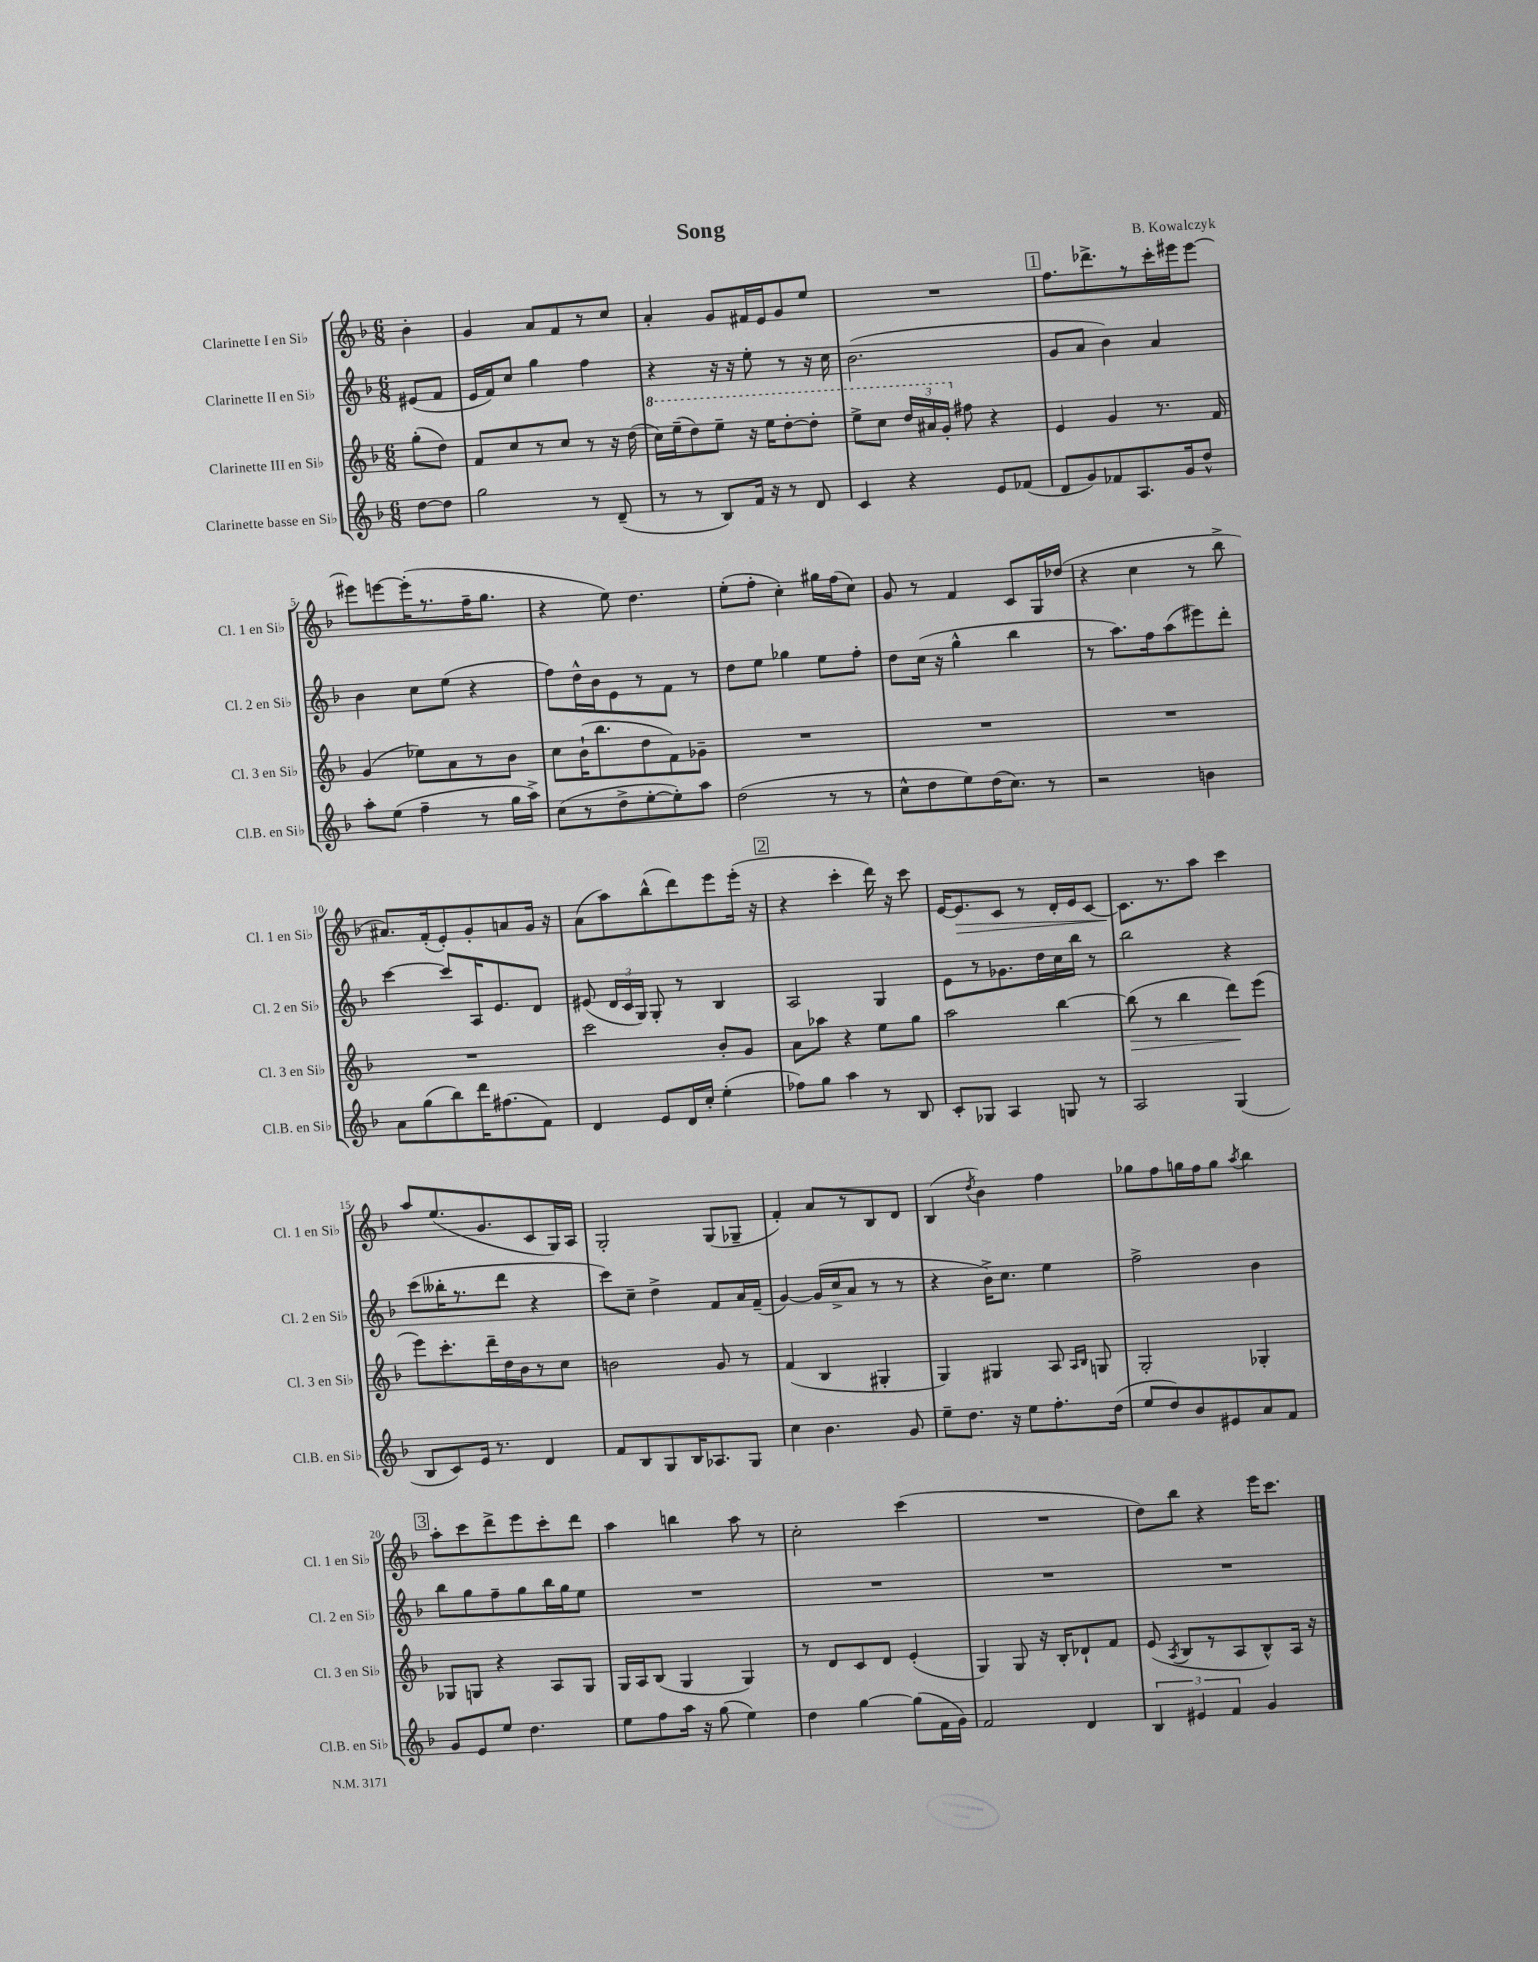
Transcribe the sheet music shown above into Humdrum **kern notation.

**kern	**kern	**kern	**kern
*staff4	*staff3	*staff2	*staff1
*clefG2	*clefG2	*clefG2	*clefG2
*k[b-]	*k[b-]	*k[b-]	*k[b-]
*M6/8	*M6/8	*M6/8	*M6/8
[8dd	(8gg'	(8e#	4b-'
8dd]	8dd)	8f	.
=	=	=	=
2gg	8f	16e	4g
.	.	16f)	.
.	8cc	8cc	.
.	8r	4gg	8a
.	8cc	.	8f
8r	8r	4ff	8r
(8d~	16r	.	8cc
.	(16dd	.	.
=	=	=	=
8r	16ccc)	4r	4a'
.	(16eee~	.	.
8r	8ddd)	.	.
8B-)	8eee~	16r	8g
.	.	16r	.
16f	16r	8ee'	16f#
16r	16eee	.	16e
8r	[8ddd'	8r	8g
8d	8ddd']	16r	8ee
.	.	16cc	.
=	=	=	=
4c	8eee^	(2.b-	2.r
.	8ccc	.	.
4r	24ddd	.	.
.	24aa#	.	.
.	24gg'	.	.
.	8ff#	.	.
8e	4r	.	.
(8f-	.	.	.
=	=	=	=
8d	4e	8g	8.ff
8g)	.	8a	.
.	.	.	8.ddd-^
8f-	4g	4b-)	.
8.A	.	.	8r
.	8.r	4a	16ccc'
16g	.	.	16eee#
8dd^^	.	.	[8eee#
.	16f	.	.
=	=	=	=
8aa'	(4g	4b-	8eee#]
(8ee	.	.	[8eee
4ff~	8ee-)	8cc	(16eee']
.	.	.	8.r
.	8a	(8ee	.
8r	8r	4r	16ff~
.	.	.	8.gg
16gg	8b-	.	.
16aa^)	.	.	.
=	=	=	=
(8cc	8cc	8ff)	4r
8r	(16b-`	16dd^^	.
.	8.bb-	16b-	.
8dd^	.	8e	8ee)
[8ee'	8dd	8r	4.dd
8ee'])	8f)	8f	.
8aa	8g-~	8r	.
=	=	=	=
(2dd	2.r	8dd	(8ee'
.	.	8ee	8ff'
.	.	4gg-	4cc')
8r	.	8ee	16gg#
.	.	.	(16ff
8r	.	8ff'	8cc)
=	=	=	=
8cc^^	2.r	8dd	8g
8dd	.	(16cc	8r
.	.	16r	.
8ee)	.	4gg^^	4f
(16dd	.	.	.
8.cc)	.	.	.
.	.	4bb-	8c
8r	.	.	16G
.	.	.	(16dd-
=	=	=	=
2r	2.r	8r	4r
.	.	8.aa)	.
.	.	.	4cc
.	.	16ff	.
.	.	(8aa	.
4b	.	8eee#)	8r
.	.	8ddd'	8bb-^
=	=	=	=
8a	2.r	[4ccc	8.a#)
(8gg	.	.	.
.	.	.	(16f'
8bb-)	.	8ccc]	8e')
16ddd	.	16A	8g'
(8.ff#	.	8.e	.
.	.	.	8a
8f)	.	8d	16g
.	.	.	16r
=	=	=	=
4d	2ccc	(8e#	(8a
.	.	24d	8aa)
.	.	24c	.
.	.	24G)	.
8e	.	8G'	(8bb-^^
16d	.	8r	8ddd)
16cc'	.	.	.
(4ee'	8b-'	4B-	8eee
.	8g	.	(16eee'
.	.	.	16r
=	=	=	=
8ff-)	8a	2A	4r
8gg	8aa-	.	.
4aa	4r	.	4ccc'
8r	8ee	4G	16ddd)
.	.	.	16r
8B-	8gg	.	8ccc
=	=	=	=
8c'	2aa	8e	[16e
.	.	.	8.e]
8G-	.	8r	.
4A	.	8.g-	8c
.	.	.	8r
.	.	16dd	.
8G	[4bb-	16cc	16d'
.	.	16bb-	16e
8r	.	8r	[8c
=	=	=	=
2A	(8bb-]	2bb-	8.c]
.	8r	.	.
.	.	.	8.r
.	4bb-	.	.
.	.	.	8aa
(4G	8ddd)	4r	4ccc
.	(8eee	.	.
=	=	=	=
8B-	8eee)	(8ccc	8aa
8c)	8.ccc'	16bb--'	(8.ee
.	.	8.r	.
16e	.	.	.
8.r	16ddd~	.	8.g
.	16dd	8ddd	.
.	16b-	.	.
4d	8r	4r	8c
.	8cc	.	16G)
.	.	.	16A
=	=	=	=
8f	2b	8ccc)	2G'
8B-	.	8cc~	.
8G	.	4dd^	.
16B-	.	.	.
8.A-	.	.	.
.	8g	8f	(8G
8G	8r	16a	8G-~
.	.	(16f~	.
=	=	=	=
4cc	(4f	[4g)	4f')
4.b-	4B-	(16g]	8a
.	.	16cc^	.
.	.	8a	8r
.	4G#'	8r	8B-
8g	.	8r	8d
=	=	=	=
8ee~	4G)	4r	(4B-
8.dd	.	.	.
.	.	.	8qdd
.	4G#	16b-^)	4b-)
16r	.	8.cc	.
8ee	.	.	.
8.ff'	8A	4ee	4ff
.	16qqA	.	.
.	16qqB-	.	.
.	8G	.	.
(16dd	.	.	.
=	=	=	=
8ee	2G'	2ff^	8gg-
8dd)	.	.	8ff
8b-	.	.	16gg
.	.	.	16ff
8e#	.	.	8gg
.	.	.	8qaa
8a	4G-'	4b-	4bb-
8f	.	.	.
=	=	=	=
8g	8G-	8bb-	8aa'
8e	8G	8gg	8ccc
8ee	4r	8ff~	8ddd^
4.dd	.	8gg	8eee
.	8A	16bb-	8ccc'
.	.	16gg	.
.	8G	8ee	8ddd
=	=	=	=
8ee	16G	2.r	4aa
.	16A	.	.
8ff	(8B-	.	.
16aa	4G	.	4bb
16r	.	.	.
(8gg	.	.	.
4ee)	4G)	.	8aa
.	.	.	8r
=	=	=	=
4dd	8r	2.r	2cc'
.	8d	.	.
[4gg	8c	.	.
.	8d	.	.
(8gg]	(4e'	.	(4ccc
16f	.	.	.
16g)	.	.	.
=	=	=	=
2f	4G)	2.r	2.r
.	8G	.	.
.	16r	.	.
.	16B-'	.	.
4d	8d-`	.	.
.	8f	.	.
=	=	=	=
6B-	(8e	2.r	8dd)
.	8qA	.	.
.	8B-	.	8bb-
6e#	.	.	.
.	8r	.	4r
6f	.	.	.
.	8A	.	.
4g	8B-^^)	.	16eee
.	.	.	8.ccc
.	16A	.	.
.	16r	.	.
==	==	==	==
*-	*-	*-	*-
